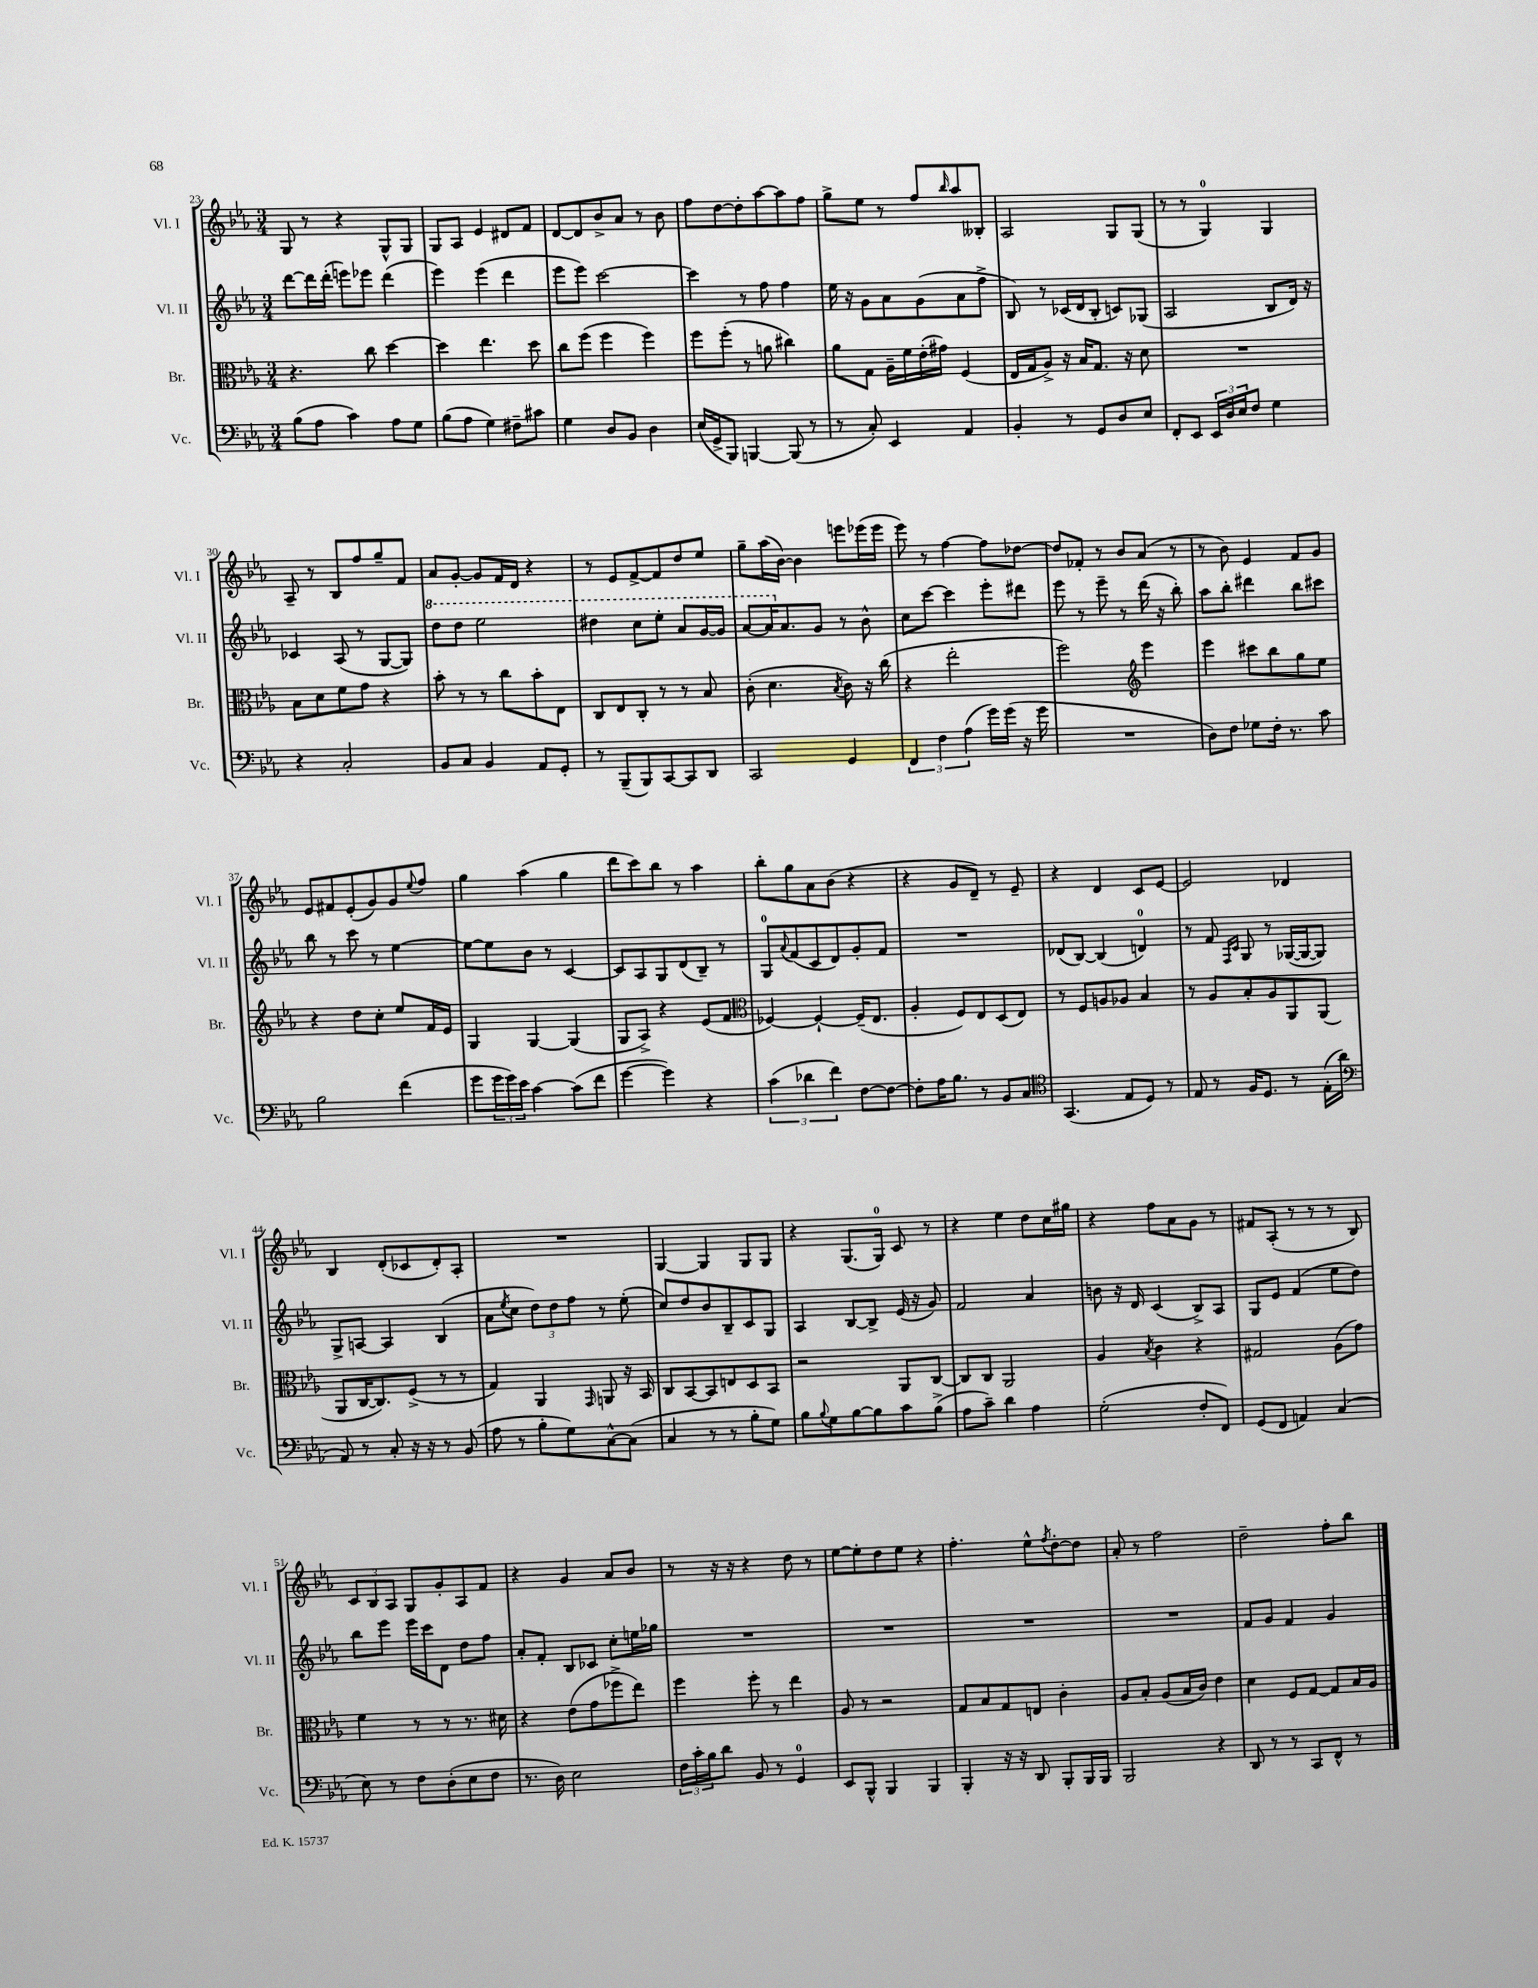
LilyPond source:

<<
\new StaffGroup <<
\new Staff = "s0" \with { instrumentName = "Vl. I" shortInstrumentName = "Vl. I" } {
    \clef treble \key ees \major \numericTimeSignature \time 3/4
    g8 r8 r4 g8-^ g8 |
    g8 aes8 ees'4 dis'8 f'8 |
    d'8~ d'8 bes'8-> aes'8 r8 bes'8 |
    f''8 d''8~ d''8-. aes''8~ aes''8 f''8 |
    g''8-> ees''8 r8 f''8 \grace { bes''16 } aes''8 beses8-. |
    aes2 g8 g8( |
    r8 r8 g4-0) g4 |
    aes8-- r8 bes8 f''8 g''8-- f'8 |
    aes'8 g'8~-. g'8 f'16 d'16 r4 |
    r8 ees'8 f'8~-> f'8 d''8 ees''8 |
    g''8-- aes''16( bes'16~) bes'4 e'''8 ees'''16( ees'''16 |
    ees'''8) r8 f''4~ f''8 des''8~ |
    des''8 fes'8-. r8 bes'8 aes'8( r8 |
    r8 bes'8) ees'4 f'8 g'8 |
    ees'8 fis'8 ees'8-.( g'8) g'8 \appoggiatura { ees''8 } f''8 |
    g''4 aes''4( g''4 |
    d'''8 c'''8) bes''8 r8 aes''4 |
    bes''8-. g''8 aes'8 bes'8( r4 |
    r4 g'8 d'8--) r8 ees'8-- |
    r4 d'4 c'8 ees'8~ |
    ees'2 des'4 |
    bes4 d'8-.( ces'8 d'8-.) aes8-. |
    R2. |
    g4~ g4 g8 g8 |
    r4 g8.( g16-0) c'8 r8 |
    r4 ees''4 d''8 c''16 gis''16 |
    r4 f''8 aes'8 g'8 r8 |
    fis'8 aes8-.( r8 r8 r8 bes8) |
    \tuplet 3/2 { c'8 bes8 aes8 } g8 g'8-. aes8 f'8 |
    r4 g'4 aes'8 bes'8 |
    r8 r16 r16 r4 d''8 r8 |
    ees''8~ ees''8-. d''8 ees''8 r4 |
    f''4.-. ees''8-^ \acciaccatura { f''8 } d''8~-. d''8 |
    aes'8-. r8 f''2 |
    d''2-- f''8-. bes''8 \bar "|." |
}
\new Staff = "s1" \with { instrumentName = "Vl. II" shortInstrumentName = "Vl. II" } {
    \clef treble \key ees \major \numericTimeSignature \time 3/4
    d'''8~ d'''16 d'''16-.( e'''8) ees'''8 d'''4( |
    ees'''4) ees'''4( d'''4 |
    ees'''8 ees'''8) c'''2~ |
    c'''4 r8 f''8 f''4 |
    ees''16 r16 g'8 aes'8 g'8( aes'8 f''8-> |
    bes8) r8 ces'16( d'16 bes8-. c'8) ges8( |
    aes2 bes8 d'16) r16 |
    ces'4 aes8( r8 g8~ g8) |
    \ottava #1 d'''8 d'''8 ees'''2 |
    dis'''4 c'''8 ees'''8-. aes''8 g''16~ g''16 |
    aes''8~ aes''16 \ottava #0 aes'8. g'8 r8 bes'8-^ |
    c''8 c'''8~ c'''4 ees'''8-. dis'''8 |
    ees'''8 r8 ees'''8-- r8 d'''16( r16 bes''8-.) |
    aes''8 bes''8-. dis'''4 bes''8 cis'''8 |
    bes''8 r8 c'''8 r8 ees''4~ |
    ees''8~ ees''8 bes'8 r8 c'4~ |
    c'8 aes8 g8 d'8( bes8--) r8 |
    g8-0 \appoggiatura { aes'8 } f'8( c'8 d'8) g'8-. f'8 |
    R2. |
    des'8( bes8~) bes4( d'4-0) |
    r8 f'8 \grace { f16 c'16 } g8 r8 ges16~( ges16~ ges8) |
    g8-> a8~ a4 bes4( |
    aes'8 \acciaccatura { ees''8 } c''8 \tuplet 3/2 { d''8) d''8 f''8 } r8 ees''8-.( |
    c''8) d''8 bes'8 bes8-- c'8 g8 |
    aes4 bes8~ bes8-> ees'16( r16 g'8) |
    f'2 aes'4 |
    b'8 r16 d'16 c'4( bes8->) aes8 |
    g8 ees'8 f'4( ees''8 d''8) |
    bes''8 ees'''8 ees'''16 c'''16 d'8 d''8 f''8 |
    aes'8-. f'8-. bes8 ces'8 c''8-. e''16 ges''16 |
    R2. |
    R2. |
    R2. |
    R2. |
    f'8 g'8 f'4 g'4 \bar "|." |
}
\new Staff = "s2" \with { instrumentName = "Br." shortInstrumentName = "Br." } {
    \clef alto \key ees \major \numericTimeSignature \time 3/4
    r4. c''8 d''4~ |
    d''4 ees''4. d''8 |
    c''8 f''8( f''4 f''4) |
    f''8 f''8-.( r8 a'8 cis''4) |
    aes'8 g8 aes16-- f'16 ees'16-.( gis'16) f4( |
    ees16 g16 aes8->) r16 bes16 g8. r16 d'8 |
    R2. |
    bes8 d'8 f'8 g'8 r4 |
    bes'8-. r8 r8 c''8 bes'8-. ees8 |
    c8 ees8 c8-. r8 r8 bes8 |
    c'8-.( d'4. \acciaccatura { bes8 } c'8) r16 c''16( |
    r4 ees''2-. |
    f''2) \clef treble ees'''4 |
    ees'''4 cis'''8 bes''8 g''8 ees''8 |
    r4 d''8 c''8-. ees''8 f'16 ees'16 |
    g4 g4~ g4( |
    g8 aes8->) r4 ees'8( f'8 |
    \clef alto fes4~) fes4~-! fes16--( ees8. |
    aes4-. f8) ees8 d8( ees8) |
    r8 f8 a8 aes8 bes4 |
    r8 aes8 bes8-. aes8 aes,8 aes,8( |
    aes,8 c16~ c8.) f8->( r8 r8 |
    g4) aes,4 \grace { g,16 } a,8 r16 bes,16 |
    c8 bes,8~ bes,8 e8 d8 bes,8 |
    r2 aes,8 c8~ |
    c8 c8 aes,2 |
    aes4 \acciaccatura { bes8 } c'4 r4 |
    gis2 aes8( g'8) |
    f'4 r8 r8 r8. dis'16 |
    r4 ees'8( g'8 fes''8-> ees''8) |
    f''4 f''8-. r8 ees''4 |
    aes8 r8 r2 |
    g8 bes8 g8 e8 c'4-. |
    aes8 bes8-. aes8( bes16 c'16) ees'4 |
    d'4 f8 g8~ g8 bes16 aes16 \bar "|." |
}
\new Staff = "s3" \with { instrumentName = "Vc." shortInstrumentName = "Vc." } {
    \clef bass \key ees \major \numericTimeSignature \time 3/4
    bes8( aes8 c'4) aes8 g8 |
    bes8( aes8 g4) fis8-- cis'8 |
    g4 d8 bes,8 d4 |
    ees16( g,16-> bes,,8) b,,4~ b,,8( r8 |
    r8 c8-.) ees,4 aes,4 |
    bes,4-. r8 g,8 d8 ees8 |
    f,8-. ees,8 \tuplet 3/2 { ees,16 d16 ees16 } f8 g4 |
    r4 c2-. |
    bes,8 c8 bes,4 aes,8 g,8-. |
    r8 bes,,8--( bes,,8) c,8~ c,8 d,8 |
    c,2 g,4 |
    \tuplet 3/2 { f,4 f4 aes4( } g'16) g'16( r16 g'16 |
    R2. |
    d8) f8 ges8 f16-. r8. c'8 |
    bes2 f'4( |
    g'8 \tuplet 3/2 { g'16 g'16) ees'16 } c'4~ c'8( f'8 |
    g'4~ g'4) r4 |
    \tuplet 3/2 { c'4( des'4 f'4) } f8~ f8~ |
    f8-. aes16 bes8. r8 bes,8 c8 |
    \clef tenor g,4.( ees8 d8) r8 |
    ees8 r8 f16 d8. r8 ees16-.( aes'16 |
    \clef bass aes,8) r8 c8-. r16 r16 r8 bes,8( |
    aes8 r8 bes8-. g8) c8~-^ c8( |
    c4 r8 r8 bes8-. g8) |
    bes8 \appoggiatura { bes8 } g8 bes8~ bes8 c'8 bes8->( |
    aes8 c'8--) d'4 aes4 |
    g2-.( f8-. f,8) |
    g,8( f,8 a,4) c4( |
    ees8) r8 f8 d8-.( ees8 f8 |
    r8. d16) ees2 |
    \tuplet 3/2 { f16 c'16-. bes16 } d'8 bes,8 r8 g,4-0 |
    ees,8 bes,,8-^ bes,,4 bes,,4 |
    bes,,4-. r16 r16 d,8 bes,,8-. bes,,16 bes,,16 |
    bes,,2 r4 |
    d,8 r8 r8 c,8 f,8-^ r8 \bar "|." |
}
>>
>>
\layout { \context { \Score currentBarNumber = #23 } }
